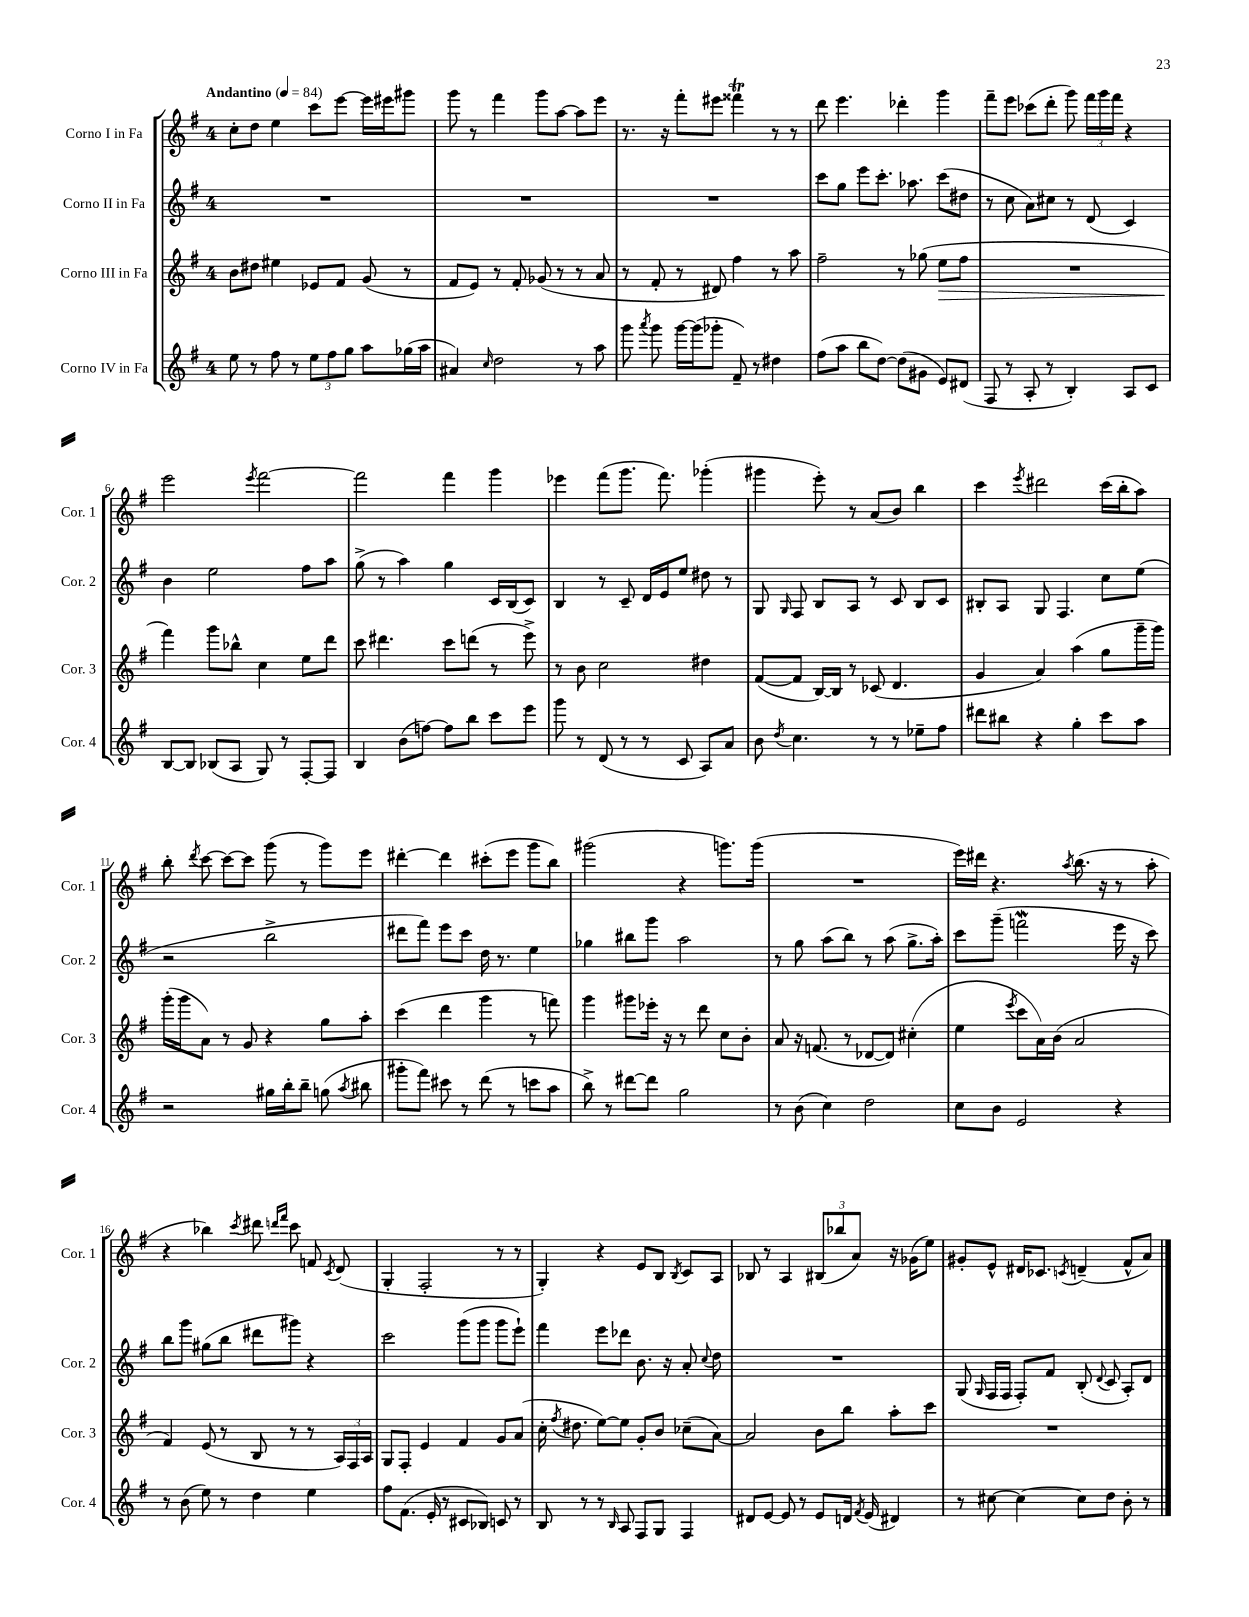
<<
\new StaffGroup <<
\new Staff = "s0" \with { instrumentName = "Corno I in Fa" shortInstrumentName = "Cor. 1" } {
    \clef treble \key g \major \once \override Staff.TimeSignature.style = #'single-digit \time 4/4 \tempo "Andantino" 4 = 84
    \autoBeamOff c''8[-. d''8] e''4 c'''8[ e'''8]~ e'''16[ eis'''16 gis'''8] |
    g'''8 r8 fis'''4 g'''8[ a''8]~ a''8[ e'''8] |
    r8. r16 fis'''8[-. eis'''8] fisis'''4\trill r8 r8 |
    d'''8 e'''4. des'''4-. g'''4 |
    fis'''8[-- e'''8] ces'''8[( d'''8]-. g'''8) \tuplet 3/2 { fis'''16[ g'''16 fis'''16] } r4 |
    e'''2 \acciaccatura { e'''8 } fis'''2~ |
    fis'''2 fis'''4 g'''4 |
    ees'''4 fis'''8[( g'''8.] fis'''8.) ges'''4-.( |
    gis'''4 e'''8-.) r8 a'8[( b'8]) b''4 |
    c'''4 \acciaccatura { e'''8 } dis'''2 c'''16[( b''16-. a''8]) |
    b''8-. \acciaccatura { d'''8 } c'''8~ c'''8[~ c'''8] g'''8( r8 g'''8[) e'''8] |
    dis'''4~-. dis'''4 cis'''8[-.( e'''8] g'''8[ b''8]) |
    gis'''2( r4 g'''8.[) g'''16]( |
    R1 |
    e'''16[) dis'''16] r4. \acciaccatura { a''8 } b''8.( r16 r8 a''8-. |
    r4 bes''4) \acciaccatura { c'''8 } dis'''8 \grace { d'''16[ fis'''16] } c'''8 f'8 \acciaccatura { c'8 } d'8( |
    g4-. fis2-. r8 r8 |
    g4-.) r4 e'8[ b8] \acciaccatura { b8 } c'8[ a8] |
    bes8 r8 a4 \tuplet 3/2 { bis8[( bes''8 a'8]) } r16 ges'16[( e''8]) |
    gis'8[-. e'8]-^ dis'16[ ces'8.] \acciaccatura { c'8 } d'4--( fis'8[-^ a'8]) \bar "|." |
}
\new Staff = "s1" \with { instrumentName = "Corno II in Fa" shortInstrumentName = "Cor. 2" } {
    \clef treble \key g \major \once \override Staff.TimeSignature.style = #'single-digit \time 4/4
    \autoBeamOff R1 |
    R1 |
    R1 |
    c'''8[ g''8] e'''8[ c'''8.]-. aes''8. c'''8[( dis''8] |
    r8 c''8 a'8[) cis''8] r8 d'8( c'4) |
    b'4 e''2 fis''8[ a''8] |
    g''8->( r8 a''4) g''4 c'16[ b16( c'8]) |
    b4 r8 c'8-- d'16[ e'16 e''8] dis''8 r8 |
    g8 \grace { g16 } fis8 b8[ a8] r8 c'8 b8[ c'8] |
    bis8[-. a8] g8 fis4. c''8[ e''8]( |
    r2 b''2-> |
    dis'''8[ fis'''8]) e'''8[ c'''8] d''16 r8. e''4 |
    ges''4 bis''8[ g'''8] a''2 |
    r8 g''8 a''8[( b''8]) r8 a''8( g''8.[-> a''16]-.) |
    c'''8[ g'''8]--( f'''2\mordent e'''16 r16 c'''8) |
    b''8[ g'''8] gis''8[( b''8] dis'''8[ gis'''8]) r4 |
    c'''2 g'''8[( g'''8] g'''8[ e'''8]-!) |
    fis'''4 e'''8[ des'''8] b'8. r16 a'8-. \appoggiatura { c''8 } d''8 |
    R1 |
    g8( \grace { g16 } fis16[ fis16] fis8[-.) fis'8] b8-.( \appoggiatura { d'8 } c'8 a8[-.) d'8] \bar "|." |
}
\new Staff = "s2" \with { instrumentName = "Corno III in Fa" shortInstrumentName = "Cor. 3" } {
    \clef treble \key g \major \once \override Staff.TimeSignature.style = #'single-digit \time 4/4
    \autoBeamOff b'8[ dis''8] eis''4 ees'8[ fis'8] g'8( r8 |
    fis'8[ e'8]) r8 fis'8-. ges'8( r8 r8 a'8 |
    r8 fis'8-. r8 dis'8) fis''4 r8 a''8 |
    fis''2-- r8 ges''8( e''8[\> fis''8] |
    R1 |
    fis'''4\!) g'''8[ bes''8]-^ c''4 e''8[ d'''8] |
    c'''8 dis'''4. c'''8[ d'''8]( r8 e'''8->) |
    r8 b'8 c''2 dis''4 |
    fis'8[~( fis'8] b16[~) b16] r8 ces'8( d'4. |
    g'4 a'4) a''4( g''8[ g'''16-- g'''16]) |
    g'''16[-.( g'''16 a'8]) r8 g'8 r4 g''8[ a''8]-. |
    c'''4( d'''4 g'''4 r8 f'''8) |
    g'''4 gis'''8[ ees'''16]-. r16 r8 d'''8 c''8[ b'8]-. |
    a'8 r16 f'8.( r8 des'8[~ des'8]) cis''4-.( |
    e''4 \acciaccatura { e'''8 } c'''8[ a'16) b'16]( a'2 |
    fis'4) e'8( r8 b8 r8 r8 \tuplet 3/2 { a16[) fis16 a16] } |
    g8[ fis8]-. e'4 fis'4 g'8[ a'8]( |
    c''16-. \acciaccatura { fis''8 } dis''8. e''8[~) e''8] g'8[-. b'8] ces''8[--( a'8]~) |
    a'2 b'8[ b''8] a''8[-. c'''8] |
    R1 \bar "|." |
}
\new Staff = "s3" \with { instrumentName = "Corno IV in Fa" shortInstrumentName = "Cor. 4" } {
    \clef treble \key g \major \once \override Staff.TimeSignature.style = #'single-digit \time 4/4
    \autoBeamOff e''8 r8 fis''8 r8 \tuplet 3/2 { e''8[ fis''8 g''8] } a''8[ ges''16( a''16] |
    ais'4) \grace { c''16 } d''2 r8 a''8 |
    g'''8 \acciaccatura { a'''8 } g'''8 g'''16[~ g'''16( ges'''8]-. fis'8--) r8 dis''4 |
    fis''8[( a''8] b''8[ d''8]~) d''8[( gis'8] e'8[) dis'8]( |
    fis8 r8 a8-. r8 b4-.) a8[ c'8] |
    b8[~ b8] bes8[( a8] g8) r8 fis8[~-. fis8] |
    b4 b'8[( f''8]~) f''8[ b''8] c'''8[ e'''8] |
    g'''8 r8 d'8( r8 r8 c'8 a8[) a'8] |
    b'8 \acciaccatura { d''8 } c''4. r8 r8 ees''8[-- fis''8] |
    dis'''8[ bis''8] r4 g''4-. c'''8[ a''8] |
    r2 gis''16[ b''16-. b''8]-- g''8( \acciaccatura { a''8 } bis''8 |
    gis'''8[-. fis'''8]) cis'''8 r8 d'''8( r8 c'''8[ a''8] |
    b''8->) r8 dis'''8[~ dis'''8] g''2 |
    r8 b'8( c''4) d''2 |
    c''8[ b'8] e'2 r4 |
    r8 b'8( e''8) r8 d''4 e''4 |
    fis''8[ fis'8.]( e'16-. r8 cis'8[ bes8]) c'8 r8 |
    b8 r8 r8 \grace { b16 } a8 fis8[ g8] fis4 |
    dis'8[ e'8]~ e'8 r8 e'8[ d'16] \acciaccatura { fis'8 } e'16( dis'4) |
    r8 cis''8~ cis''4~ cis''8[ d''8] b'8-. r8 \bar "|." |
}
>>
>>
